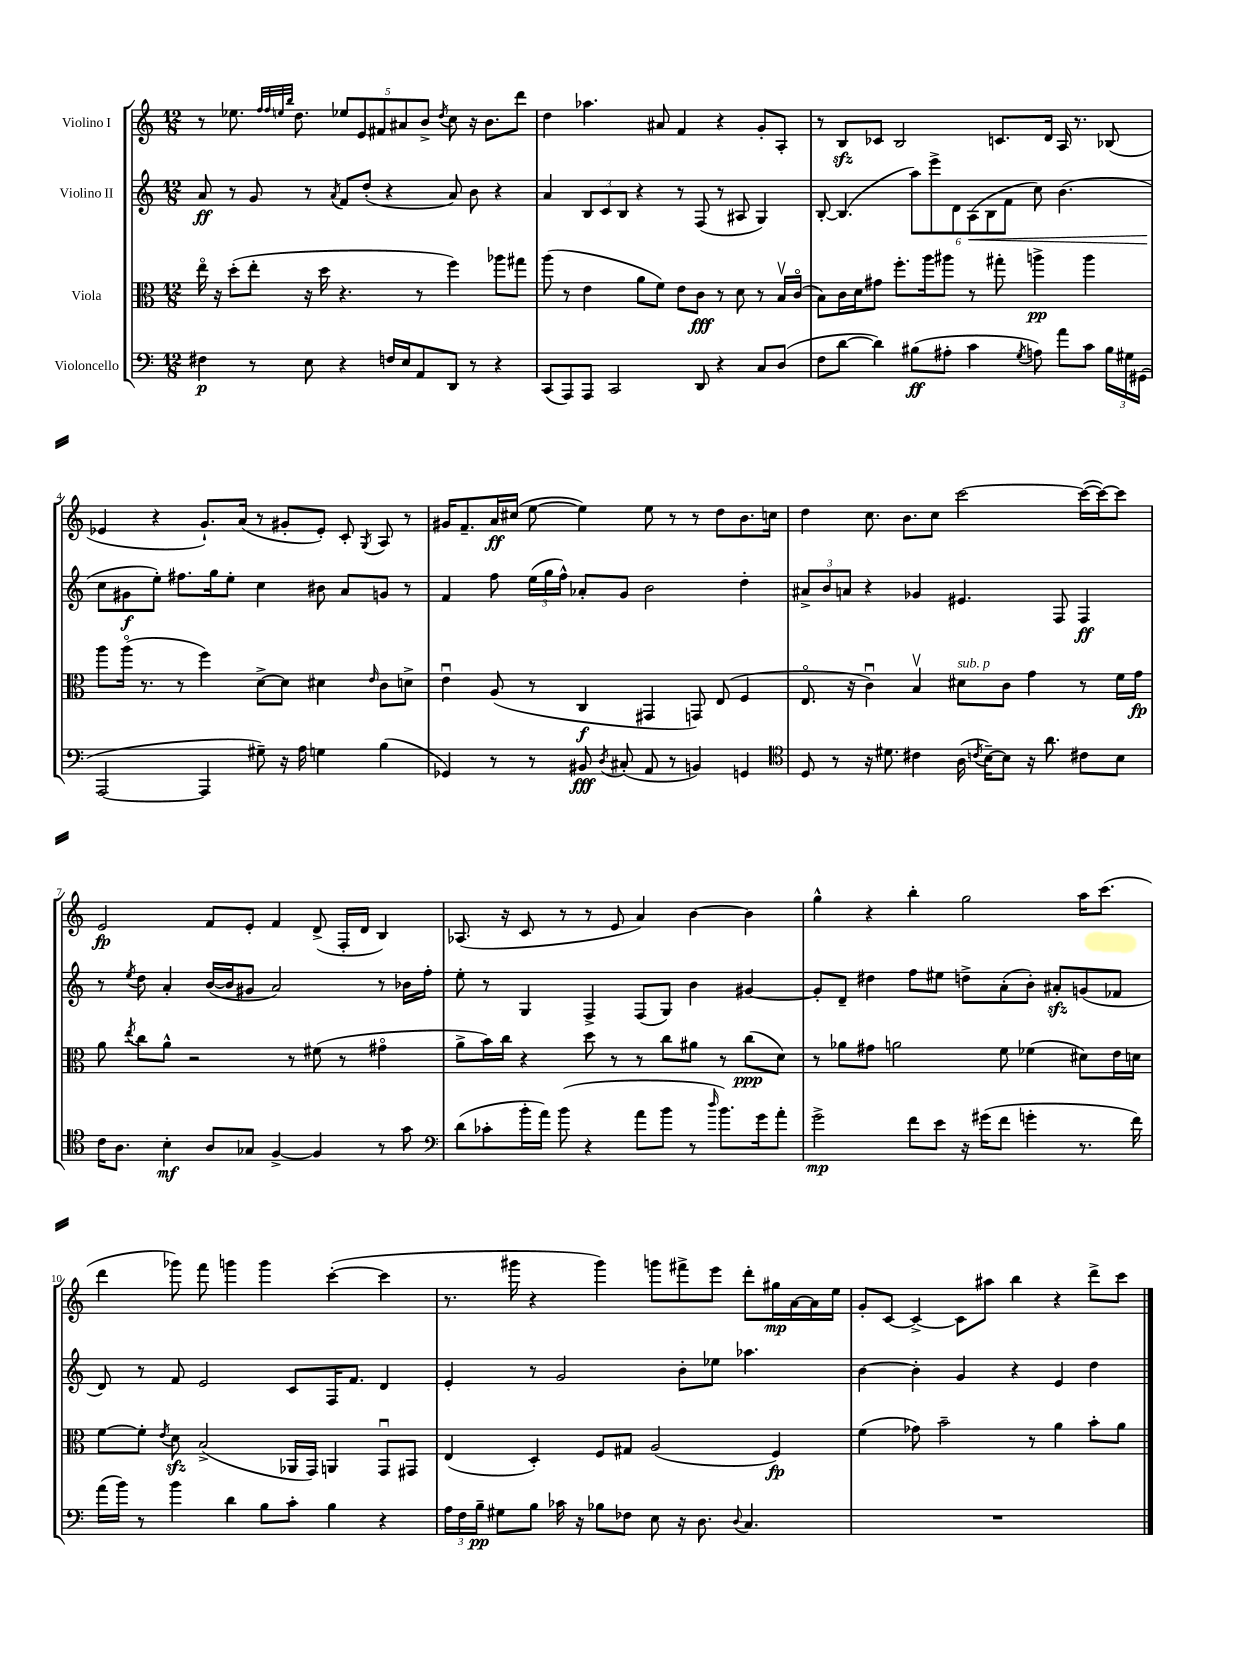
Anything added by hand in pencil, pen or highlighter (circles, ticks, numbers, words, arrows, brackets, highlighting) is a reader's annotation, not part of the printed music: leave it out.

**kern	**kern	**kern	**kern
*staff4	*staff3	*staff2	*staff1
*clefF4	*clefC3	*clefG2	*clefG2
*k[]	*k[]	*k[]	*k[]
*M12/8	*M12/8	*M12/8	*M12/8
4F#	16eeo	8a	8r
.	16r	.	.
.	(8dd'	8r	8.ee-
8r	8ee'	8g	.
.	.	.	32qqff
.	.	.	32qqff
.	.	.	32qqee
.	.	.	32qqbb
.	.	.	8.dd
8E	16r	8r	.
.	16dd	.	.
.	.	8qa	.
4r	4.r	8f	10ee-
.	.	.	10e
.	.	(8dd'	.
.	.	.	10f#
16F	.	4r	.
.	.	.	10a#
16E	.	.	.
8AA	8r	.	.
.	.	.	10b^
.	.	.	8qdd
8DD	4ff)	8a)	8cc
8r	.	8b	16r
.	.	.	8.b
4r	8aa-	4r	.
.	8gg#	.	8ddd
=	=	=	=
(8CC	(8aa	4a	4dd
8AAA)	8r	.	.
8AAA	4e	12B	4.aa-
.	.	12c	.
2CC	.	.	.
.	.	12B	.
.	8a	4r	.
.	8f)	.	8a#
.	8e	8r	4f
8DD	8c	(8F	.
4r	8r	8r	4r
.	8d	8A#	.
8C	8r	4G)	8g'
(8D	16Bv	.	8A'
.	(16co	.	.
=	=	=	=
8F	8B)	[8B'	8r
[8d	16c	(4.B]	8B
.	16d	.	.
4d])	8g#	.	8c-
.	8.ff'	.	2B
(8B#	.	12aa)	.
.	16aa	.	.
.	.	12eee^	.
8A#'	8aa#	.	.
.	.	12d	.
4c	8r	(12A	.
.	.	12B	.
.	8gg#'	.	8.c
.	.	12f	.
8qG	.	.	.
8A)	4aa^	8cc)	.
.	.	.	16d
8a	.	(4.b	16A
.	.	.	8.r
8c	4aa	.	.
24B#	.	.	(8B-
24G#	.	.	.
(24GG#	.	.	.
=	=	=	=
[2AAA	8aa	8cc	4e-
.	(16aao	8g#	.
.	8.r	.	.
.	.	8ee')	4r
.	8r	8.ff#	.
4AAA]	4ff)	.	8.g`)
.	.	16gg	.
.	.	8ee'	.
.	.	.	(16a
8G#~)	[8d^	4cc	8r
16r	8d]	.	8g#'
16A	.	.	.
4G	4d#	8b#	8e-')
.	.	8a	8c'
.	16qqe	.	8qG
(4B	8c	8g	8A
.	8d^	8r	8r
=	=	=	=
4GG-)	4eu	4f	16g#
.	.	.	8.f~
8r	(8A	8ff	16a
.	.	.	(16cc#
8r	8r	(24ee	[8ee
.	.	24gg	.
.	.	24ff^^)	.
8BB#	4C	8a-'	4ee])
8qD	.	.	.
(8C#'	.	8g	.
8AA	4GG#	2b	8ee
8r	.	.	8r
4BB)	8GG)	.	8r
.	(8E	.	8dd
4GG	4F	4dd'	8.b
.	.	.	16cc
=	=	=	=
*clefC4	*	*	*
8D	8.Eo	12a#^	4dd
.	.	12b	.
8r	.	.	.
.	.	12a	.
.	16r	.	.
16r	4cu)	4r	8.cc
8.d#	.	.	.
.	.	.	8.b
4c#	4Bv	4g-	.
.	.	.	8cc
(16A	8d#	4.e#	[2ccc
8qc	.	.	.
[16B~)	.	.	.
8B]	8c	.	.
16r	4g	.	.
8.a	.	.	.
.	.	8F	.
8c#	8r	4F	(16ccc_
.	.	.	16ccc_)
8B	16f	.	8ccc]
.	16g	.	.
=	=	=	=
16c	8a	8r	2e
8.A	.	.	.
.	8qee	8qee	.
.	8cc	8dd	.
4B'	8a^^	4a'	.
.	2r	.	.
8A	.	([16b	8f
.	.	16b]	.
8G-	.	8g#	8e'
[4F^	.	2a)	4f
.	8r	.	.
4F]	(8f#	.	(8d^
.	8r	.	16F'
.	.	.	16d
8r	4g#o	8r	4B)
8g	.	16b-	.
.	.	16ff'	.
=	=	=	=
*clefF4	*	*	*
(8d	8a^	8ee'	(8.A-
8c-'	16b)	8r	.
.	16cc	.	16r
16b'	4r	4G	8c
16a)	.	.	.
(8b	.	.	8r
4r	8dd	4F^	8r
.	8r	.	8e
8a	8r	(8F	4a)
8b	8cc	8G)	.
8r	8a#	4b	[4b
16qqdd	.	.	.
8.b)	8r	.	.
.	(8cc	[4g#	4b]
16g	.	.	.
8a'	8d)	.	.
=	=	=	=
2g^	8r	8g#']	4gg^^
.	8a-	8d~	.
.	8g#	4dd#	4r
.	2a	.	.
8f	.	8ff	4bb'
8e	.	8ee#	.
16r	.	8dd^	2gg
(16g#	.	.	.
8f	8f	(8a'	.
4g'	(4f-	8b')	.
.	.	8a#'	.
8.r	8d#)	(8g	16aa
.	.	.	(8.ccc
.	16e	8f-	.
16f)	16d	.	.
=	=	=	=
(16a	[8f	8d)	4ddd
16b)	.	.	.
8r	8f']	8r	.
.	8qe	.	.
4b	8d	8f	8ggg-)
.	(2B^	2e	8fff
4d	.	.	4ggg
8B	.	.	4ggg
8c'	16AA-	8c	.
.	16GG)	.	.
4B	4AA	16F	([4ccc'
.	.	8.f	.
4r	8GGu	4d	4ccc]
.	8GG#	.	.
=	=	=	=
24A	(4E	4e'	8.r
24F	.	.	.
24B~	.	.	.
8G#	.	.	.
.	.	.	16ggg#
8B	4D')	8r	4r
16c-	.	2g	.
16r	.	.	.
8B-	8F	.	4ggg#)
8F-	8G#	.	.
8E	(2A	.	8ggg
16r	.	8b'	8fff#^
8.D	.	.	.
.	.	8ee-	8eee
8qqD	.	.	.
4.C	.	4.aa-	8ddd'
.	4F)	.	16gg#
.	.	.	[16a
.	.	.	16a]
.	.	.	16ee
=	=	=	=
1.r	(4f	[4b	8g'
.	.	.	[8c
.	8g-)	4b']	4c^_
.	2b~	.	.
.	.	4g	8c]
.	.	.	8aa#
.	.	4r	4bb
.	8r	.	.
.	4a	4e	4r
.	8b'	4dd	8ddd^
.	8a	.	8ccc
==	==	==	==
*-	*-	*-	*-
